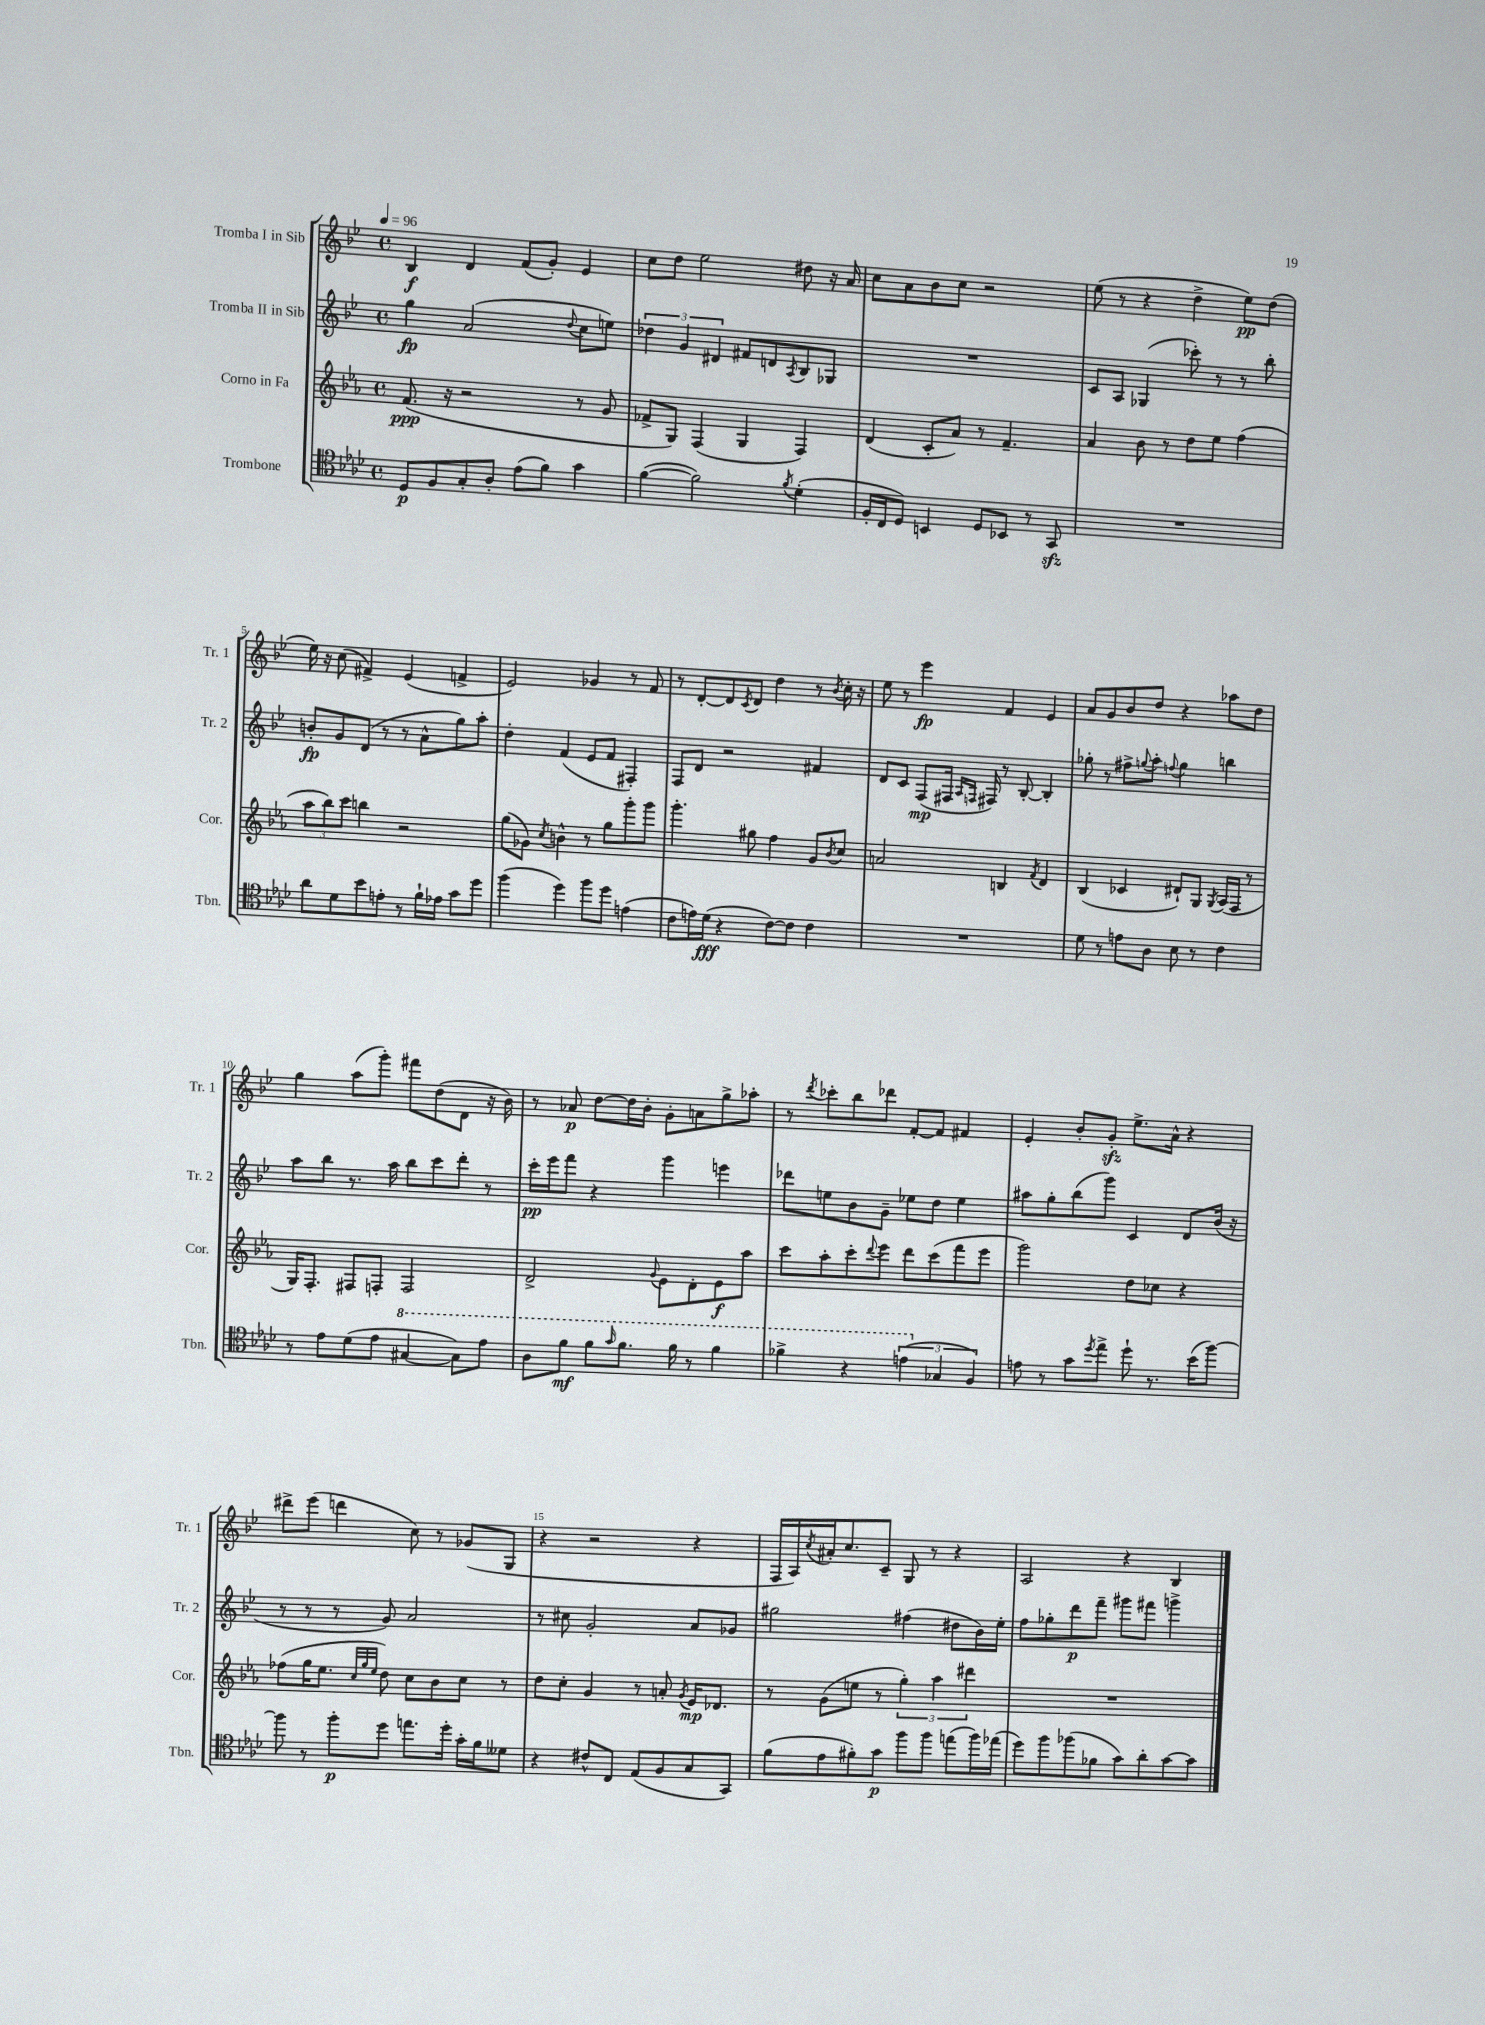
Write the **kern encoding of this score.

**kern	**dynam	**kern	**dynam	**kern	**dynam	**kern	**dynam
*part4	*part4	*part3	*part3	*part2	*part2	*part1	*part1
*staff4	*staff4	*staff3	*staff3	*staff2	*staff2	*staff1	*staff1
*I"Trombone	*	*I"Corno in Fa	*	*I"Tromba II in Sib	*	*I"Tromba I in Sib	*
*I'Tbn.	*	*I'Cor.	*	*I'Tr. 2	*	*I'Tr. 1	*
*clefC4	*	*clefG2	*	*clefG2	*	*clefG2	*
*k[b-e-a-d-]	*	*k[b-e-a-]	*	*k[b-e-]	*	*k[b-e-]	*
*M4/4	*	*M4/4	*	*M4/4	*	*M4/4	*
*met(c)	*	*met(c)	*	*met(c)	*	*met(c)	*
*MM96	*	*MM96	*	*MM96	*	*MM96	*
=1	=1	=1	=1	=1	=1	=1	=1
8D-/L	p	(8.f/	ppp	4gg\	fp	4B-/	f
8F/	.	.	.	.	.	.	.
.	.	16r	.	.	.	.	.
8G'/	.	2r	.	(2a/	.	4d/	.
8A-'/J	.	.	.	.	.	.	.
(8e-\L	.	.	.	.	.	(8f/L	.
8f\J)	.	.	.	.	.	8g'/J)	.
.	.	.	.	8qqdd/	.	.	.
4g\	.	8r	.	8cc\L	.	4e-/	.
.	.	8g/	.	8een\J)	.	.	.
=2	=2	=2	=2	=2	=2	=2	=2
([4f\	.	8f-X^/L	.	6dd-X\	.	8cc\L	.
.	.	8G/J)	.	.	.	8dd\J	.
.	.	.	.	6g/	.	.	.
2f\])	.	(4F/	.	.	.	2ee-\	.
.	.	.	.	6d#X/	.	.	.
.	.	4G/	.	8f#X/L	.	.	.
.	.	.	.	8dn/	.	.	.
8qf/	.	.	.	8qA/	.	.	.
(4d-'\	.	4F/)	.	8B-/	.	8dd#X\	.
.	.	.	.	8G-X/J	.	16r	.
.	.	.	.	.	.	16a/	.
=3	=3	=3	=3	=3	=3	=3	=3
16F'/LL	.	(4d/	.	1r	.	8cc\L	.
16C/J	.	.	.	.	.	.	.
8D-/J)	.	.	.	.	.	8a\	.
4BBn/	.	8c'/L	.	.	.	8b-\	.
.	.	8a-/J)	.	.	.	8cc\J	.
8D-/L	.	8r	.	.	.	2r	.
8BB-X/J	.	4.f~/	.	.	.	.	.
8r	.	.	.	.	.	.	.
8GGzz/	.	.	.	.	.	.	.
=4	=4	=4	=4	=4	=4	=4	=4
1r	.	4a-/	.	8c/L	.	(8ee-\	.
.	.	.	.	8A/J	.	8r	.
.	.	8b-\	.	(4G-X/	.	4r	.
.	.	8r	.	.	.	.	.
.	.	8dd\L	.	8ccc-X'\)	.	4dd^\	.
.	.	8ee-\J	.	8r	.	.	.
.	.	(4ff\	.	8r	.	8ee-\L)	pp
.	.	.	.	8bb-'\	.	(8dd\J	.
!!LO:LB:g=z
=5	=5	=5	=5	=5	=5	=5	=5
8a-\L	.	12aa-\L	.	8bn'/L	fp	16ee-\)	.
.	.	.	.	.	.	16r	.
.	.	12bb-\)	.	.	.	.	.
8d-\	.	.	.	8g/	.	(8cc\	.
.	.	12ccc\J	.	.	.	.	.
8b-\	.	4bbn\	.	(8d/J	.	4f#X^/)	.
8en'\J	.	.	.	8r	.	.	.
8r	.	2r	.	8r	.	(4e-/	.
16f`\LL	.	.	.	8a^^\L	.	.	.
16e-X\JJ	.	.	.	.	.	.	.
8g\L	.	.	.	8gg\)	.	4fn^/	.
8dd-\J	.	.	.	8aa'\J	.	.	.
=6	=6	=6	=6	=6	=6	=6	=6
(4ff\	.	(8gg\L	.	4dd'\	.	2e-/)	.
.	.	8g-X\J)	.	.	.	.	.
.	.	8qcc/	.	.	.	.	.
4dd-\)	.	4bn^^\	.	(4f/	.	.	.
8ff\L	.	8r	.	8e-/L	.	4g-X/	.
8dd-\J	.	8gg\L	.	8f/J	.	.	.
(4en\	.	8ggg'\	.	4F#X'/)	.	8r	.
.	.	8ggg\J	.	.	.	8f/	.
=7	=7	=7	=7	=7	=7	=7	=7
8c\L	.	4.ggg'\	.	8F/L	.	8r	.
16en\L)	.	.	.	8d/J	.	[8d'/L	.
(16d-\JJ	fff	.	.	.	.	.	.
4r	.	.	.	2r	.	8d/]	.
.	.	.	.	.	.	8qc/	.
.	.	8gg#X\	.	.	.	8d/J	.
[8c\L)	.	4ff\	.	.	.	4dd\	.
8c\J]	.	.	.	.	.	.	.
4c\	.	8g/L	.	4f#X/	.	8r	.
.	.	8qb-/	.	.	.	8qb-/	.
.	.	8cc/J	.	.	.	16cc'\	.
.	.	.	.	.	.	16r	.
=8	=8	=8	=8	=8	=8	=8	=8
1r	.	2an/	.	8d/L	.	8ee-\	.
.	.	.	.	8c/J	.	8r	.
.	.	.	.	(8F/L	mp	4eee-\	fp
.	.	.	.	16F#X/Jk	.	.	.
.	.	.	.	16qqA/LL	.	.	.
.	.	.	.	16qqFn/JJ	.	.	.
.	.	.	.	16F#X/)	.	.	.
.	.	4Bn/	.	8r	.	4f/	.
.	.	.	.	[8B-'/	.	.	.
.	.	8qf/	.	.	.	.	.
.	.	4d/	.	4B-'/]	.	4e-/	.
=9	=9	=9	=9	=9	=9	=9	=9
8d-\	.	(4B-/	.	8gg-X'\	.	8a/L	.
8r	.	.	.	8r	.	8g/	.
8en\L	.	4c-X/	.	8ff#X^\L	.	8b-/	.
.	.	.	.	8qqggn/	.	.	.
8A-\J	.	.	.	8aa'\J	.	8dd/J	.
.	.	.	.	8qqffn/	.	.	.
8B-\	.	8d#X`/L)	.	4gg\	.	4r	.
8r	.	8G/J	.	.	.	.	.
.	.	8qG/	.	.	.	.	.
4c\	.	(16A-/LL	.	4bbn\	.	8aa-X\L	.
.	.	16F/JJ	.	.	.	.	.
.	.	8r	.	.	.	8dd\J	.
!!LO:LB:g=z
=10	=10	=10	=10	=10	=10	=10	=10
8r	.	16G/KL)	.	8aa\L	.	4gg\	.
.	.	8.F'/J	.	.	.	.	.
8e-\L	.	.	.	8bb-\J	.	.	.
(8d-\	.	8F#X/L	.	8.r	.	(8aa\L	.
8e-\J	.	8Fn'/J	.	.	.	8ggg'\J)	.
.	.	.	.	16aa\	.	.	.
*8va	*	*	*	*	*	*	*
[4g#X/	.	2F/	.	8bb-\L	.	8fff#X\L	.
.	.	.	.	8ccc\	.	(8dd\	.
8g#\L])	.	.	.	8ddd'\J	.	8d\J	.
8ee-\J	.	.	.	8r	.	16r	.
.	.	.	.	.	.	16b-\)	.
=11	=11	=11	=11	=11	=11	=11	=11
8a-\L	.	2d^/	.	16ccc'\LL	pp	8r	.
.	.	.	.	16eee-\J	.	.	.
8ff\J	mf	.	.	8fff\J	.	8a-X/	p
8ff\L	.	.	.	4r	.	[8dd\L	.
16qqgg/	.	.	.	.	.	.	.
8.ff\J	.	.	.	.	.	16dd\L]	.
.	.	.	.	.	.	16b-'\JJ	.
.	.	8qqg/	.	.	.	.	.
.	.	8e-\L	.	4ggg\	.	8g'\L	.
16ff\	.	.	.	.	.	.	.
8r	.	8d'\	.	.	.	8an\	.
4ff\	.	8e-\	f	4eeen\	.	8gg^\	.
.	.	8aa-\J	.	.	.	8aa-X'\J	.
=12	=12	=12	=12	=12	=12	=12	=12
4ff-X^\	.	8ccc\L	.	8ddd-X\L	.	8r	.
.	.	.	.	.	.	8qddd/	.
.	.	8aa-'\	.	8een\	.	8ccc-X'\L	.
4r	.	8ccc'\	.	8b-\	.	8bb-\	.
.	.	8qqddd/	.	.	.	.	.
.	.	8eee-\J	.	8g~\J	.	8ddd-X\J	.
(6een\	.	8ddd\L	.	8ee-X\L	.	[8f'/L	.
.	.	(8ccc\	.	8dd\J	.	8f/J]	.
*X8va	*	*	*	*	*	*	*
6G-X/	.	.	.	.	.	.	.
.	.	8fff\	.	4ee-\	.	4f#X/	.
6F/)	.	.	.	.	.	.	.
.	.	8eee-\J	.	.	.	.	.
=13	=13	=13	=13	=13	=13	=13	=13
8en\	.	2ggg\)	.	8aa#X\L	.	4e-'/	.
8r	.	.	.	8gg'\	.	.	.
8g\L	.	.	.	(8bb-\	.	8b-'/L	.
8qdd-/	.	.	.	.	.	.	.
8ee-^\J	.	.	.	8ggg\J)	.	8gzz'/J	.
8dd-`\	.	8dd\L	.	4c/	.	8.ee-^\L	.
8.r	.	8cc-X\J	.	.	.	.	.
.	.	.	.	.	.	16a^^\Jk	.
.	.	4r	.	8d/L	.	4r	.
(16b-\KL	.	.	.	.	.	.	.
[8ff\J)	.	.	.	(16b-/Jk	.	.	.
.	.	.	.	16r	.	.	.
!!LO:LB:g=z
=14	=14	=14	=14	=14	=14	=14	=14
8ff\]	.	(8ff-X\L	.	8r	.	8ddd#X^\L	.
8r	.	16gg\K	.	8r	.	(8eee-\J	.
.	.	8.ee-\J	.	.	.	.	.
8ff'\L	p	.	.	8r	.	4dddn\	.
.	.	32qqcc/LLL	.	.	.	.	.
.	.	32qqgg/	.	.	.	.	.
.	.	32qqee-/JJJ	.	.	.	.	.
8dd-\J	.	8dd\)	.	8g/)	.	.	.
8.een\L	.	8cc\L	.	2a/	.	8cc\)	.
.	.	8b-\	.	.	.	8r	.
16dd-'\Jk	.	.	.	.	.	.	.
16g'\LL	.	8cc\J	.	.	.	(8g-X/L	.
16f\J	.	.	.	.	.	.	.
8d--X\J	.	8r	.	.	.	8G/J	.
=15	=15	=15	=15	=15	=15	=15	=15
4r	.	8dd\L	.	8r	.	4r	.
.	.	8cc'\J	.	8cc#X\	.	.	.
8c#X^^/L	.	4g/	.	2g'/	.	2r	.
8C/J	.	.	.	.	.	.	.
(8E-/L	.	8r	.	.	.	.	.
8F/	.	8an'/	.	.	.	.	.
.	.	8qg/	.	.	.	.	.
8G/	.	16e-/KL	mp	8a/L	.	4r	.
.	.	8.d-X/J	.	.	.	.	.
8GG/J)	.	.	.	8g-X/J	.	.	.
=16	=16	=16	=16	=16	=16	=16	=16
(8f\L	.	8r	.	2gg#X\	.	16F/LL	.
.	.	.	.	.	.	16A/)	.
.	.	.	.	.	.	8qcc/	.
8e-\	.	(8g\L	.	.	.	16a#X'/J	.
.	.	.	.	.	.	8.cc/	.
8f#X'\)	.	8een\J	.	.	.	.	.
8g\J	p	8r	.	.	.	8c~/J	.
8ff\L	.	6gg'\)	.	(4ff#X\	.	8G/	.
8ff\J	.	.	.	.	.	8r	.
.	.	6aa-\	.	.	.	.	.
(8een\L	.	.	.	8dd#X\L	.	4r	.
.	.	6ddd#X\	.	.	.	.	.
16ff\L)	.	.	.	16b-\L)	.	.	.
(16ee-X\JJ	.	.	.	16ee-'\JJ	.	.	.
=17	=17	=17	=17	=17	=17	=17	=17
8dd-\L)	.	1r	.	8ff\L	.	2A/	.
8ff\	.	.	.	8gg-X'\	.	.	.
(8ff-X\	.	.	.	8ddd\	p	.	.
8f-X\J	.	.	.	8fff~\J	.	.	.
8g\L)	.	.	.	8ggg#X\L	.	4r	.
8a-'\	.	.	.	8fff#X\J	.	.	.
[8g\	.	.	.	4gggn^\	.	4B-/	.
8g\J]	.	.	.	.	.	.	.
==	==	==	==	==	==	==	==
*-	*-	*-	*-	*-	*-	*-	*-
